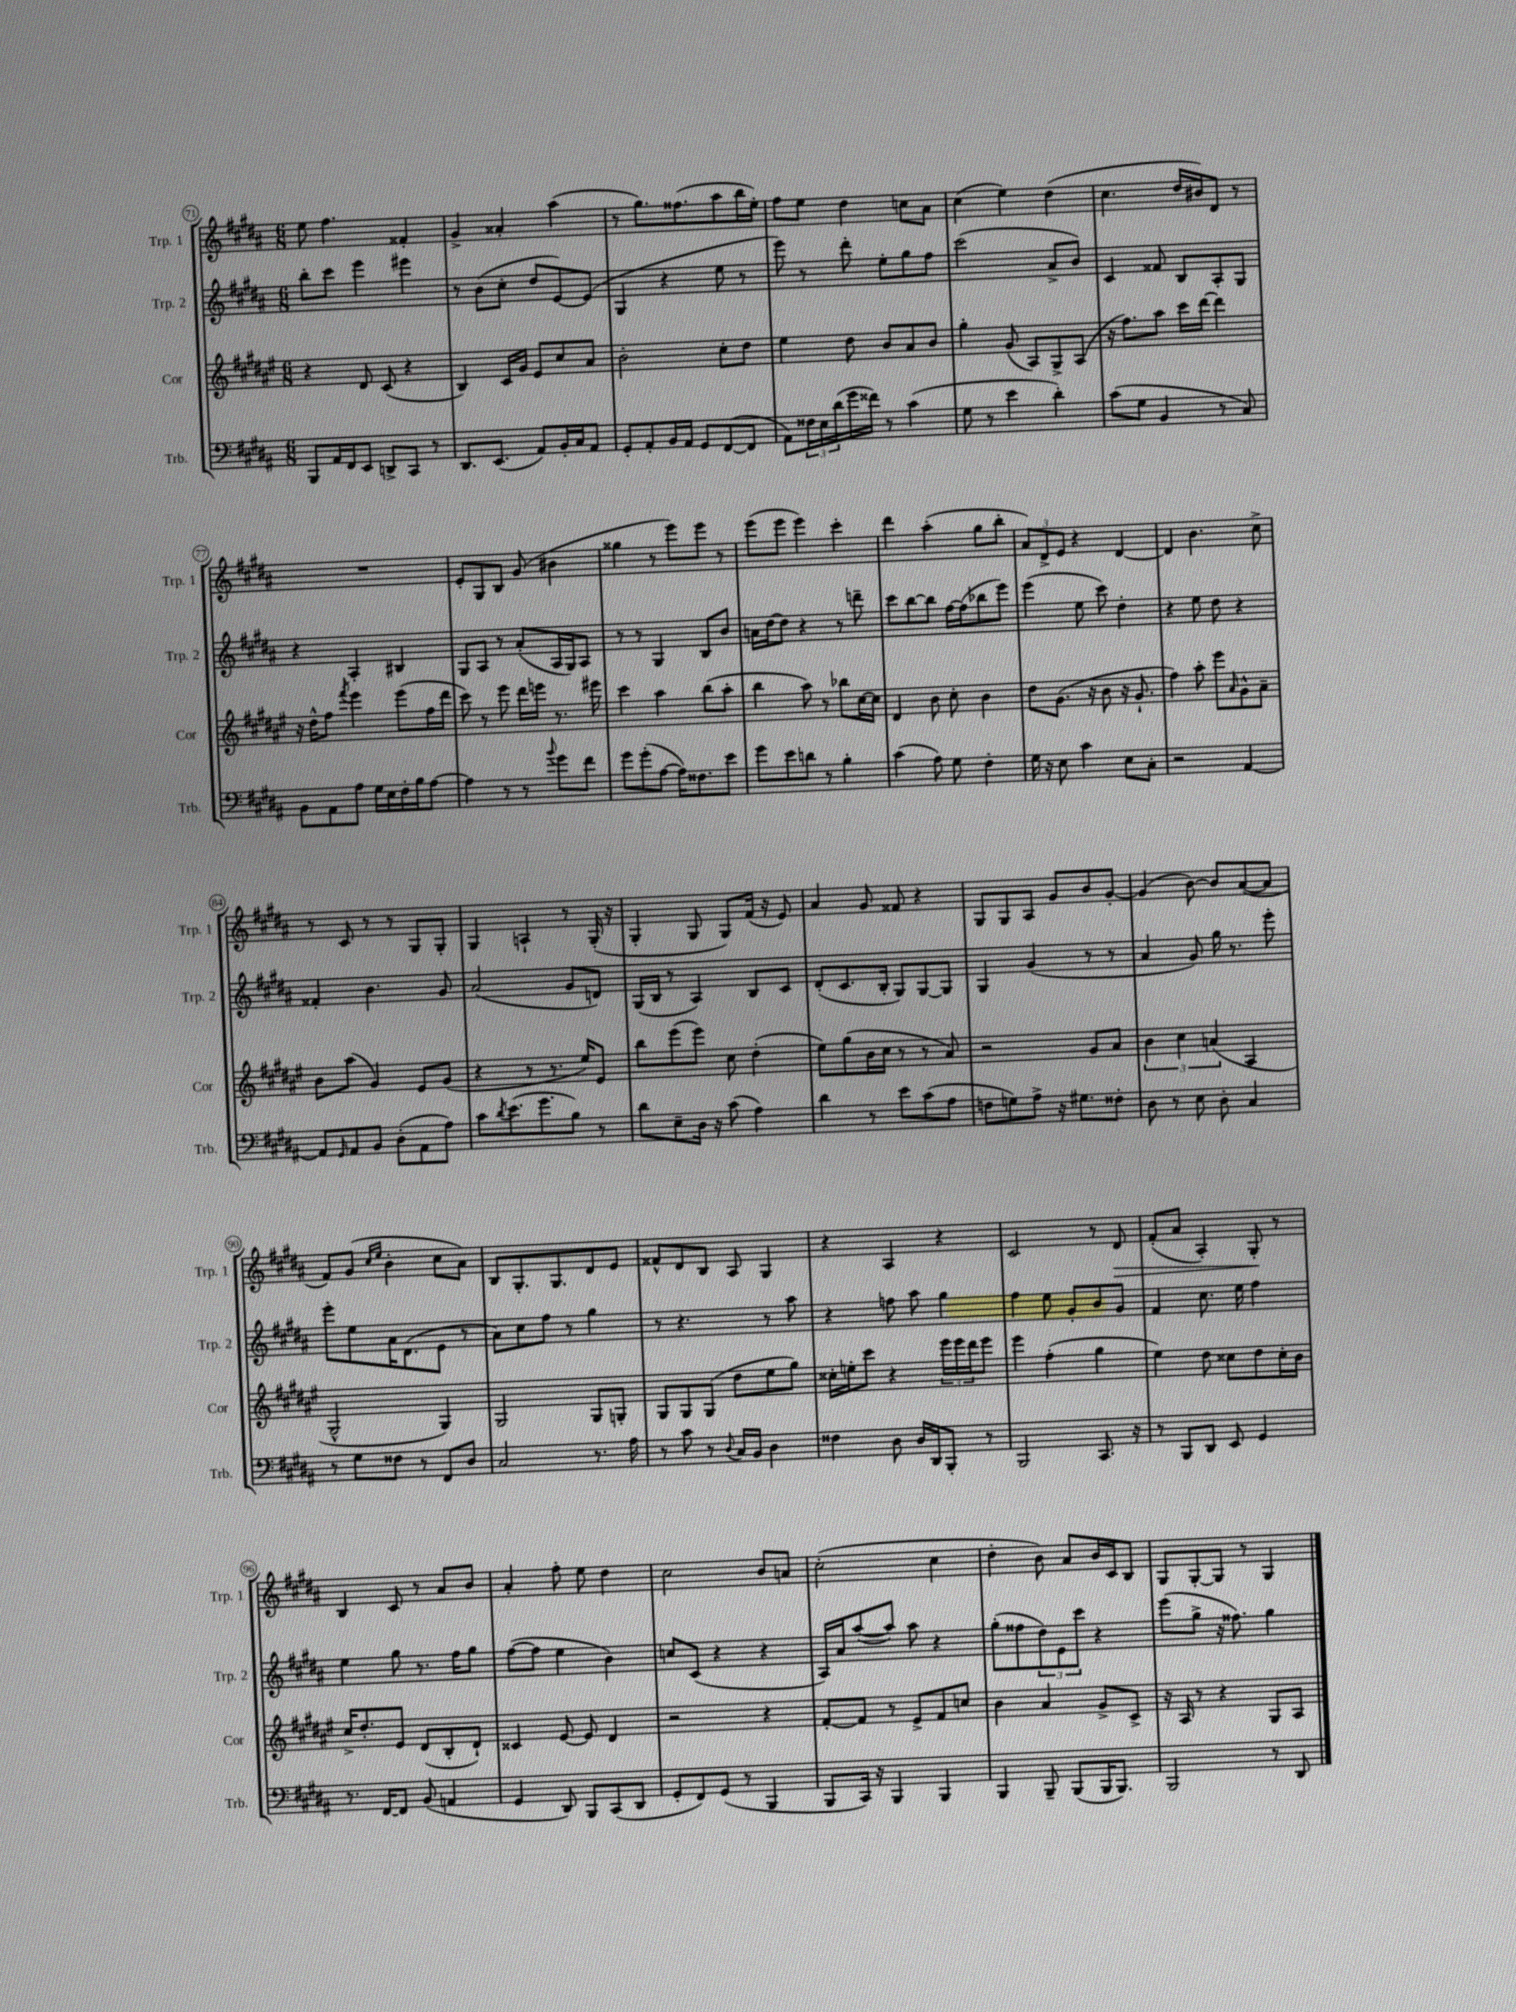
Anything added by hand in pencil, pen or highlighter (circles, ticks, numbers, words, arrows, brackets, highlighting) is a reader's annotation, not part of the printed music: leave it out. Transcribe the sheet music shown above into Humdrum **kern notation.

**kern	**kern	**kern	**kern	**dynam
*part4	*part3	*part2	*part1	*part1
*staff4	*staff3	*staff2	*staff1	*staff1
*I"Trb.	*I"Cor	*I"Trp. 2	*I"Trp. 1	*
*I'Trb.	*I'Cor	*I'Trp. 2	*I'Trp. 1	*
*clefF4	*clefG2	*clefG2	*clefG2	*
*k[f#c#g#d#a#]	*k[f#c#g#d#a#e#]	*k[f#c#g#d#a#]	*k[f#c#g#d#a#]	*
*M6/8	*M6/8	*M6/8	*M6/8	*
=71	=71	=71	=71	=71
8BBB/L	4r	8bb'\L	8ee\	.
16AA#/L	.	8ccc#\J	4.ff#\	.
16FF#/J	.	.	.	.
8EE/J	8d#/	4eee\	.	.
8DDn^/L	(8c#/	.	.	.
8CC#/J	4r	4eee#X\	4f##X'/	.
8r	.	.	.	.
=72	=72	=72	=72	=72
8.DD#/L	4B/)	8r	4g#^/	.
.	.	(8b\L	.	.
(8.EE/J	.	.	.	.
.	16c#/LL	8cc#'\J	4a##X'/	.
.	16g#/JJ	.	.	.
8AA#/L)	8e#/L	8dd#/L	.	.
16BB'/L	8cc#/	[8e/)	(4aa#\	.
16C#/J	.	.	.	.
8AA#/J	8a#/J	(8e/J]	.	.
=73	=73	=73	=73	=73
8GG#'/L	2b'\	4G#/	8r	.
8AA#'/	.	.	8.gg#\L)	.
16BB/L	.	4r	.	.
16AA#/JJ	.	.	(8.ff##X\	.
8GG#/L	.	.	.	.
([8FF#/	8cc#'\L	8ee\	8aa#\	.
8FF#/J]	8dd#\J	8r	16bb\L	.
.	.	.	16ee'\JJ)	.
=74	=74	=74	=74	=74
8AA#\L)	4ee#\	8eee\)	8ff#\L	.
24F##X\L	.	8r	8ee\J	.
24E\	.	.	.	.
(24d#\	.	.	.	.
16g#\	8dd#\	8ddd#'\	4dd#\	.
16f##X\JJ)	.	.	.	.
8r	8b/L	8ee'\L	.	.
(4c#\	8a#/	8gg#\	8ccn\L	.
.	8b/J	8ff#\J	8a#\J	.
=75	=75	=75	=75	=75
8G#\	4gg#'\	(2ccc#\	(4cc#\	.
8r	.	.	.	.
4e\	(8g#/	.	4ee\)	.
.	8A#/L)	.	.	.
4d#'\)	8G#^/	8a#^/L	(4dd#\	.
.	(8A#/J	8b/J)	.	.
=76	=76	=76	=76	=76
(8c#\L	16r	4c#/	4.cc#\	.
.	8.ff#\L)	.	.	.
8G#\J	.	.	.	.
4BB/	8aa#\J	8f##X/	.	.
.	16ccc#\LL	8B/L	16dd#/LL	.
.	[16ddd#\JJ	.	16b#X/J)	.
8r	4ddd#\]	8A#'/	8d#/J	.
8C#/)	.	8G#/J	8r	.
!!LO:LB:g=z
=77	=77	=77	=77	=77
8BB\L	16r	4r	2.r	.
.	16dd#^^\KL	.	.	.
8AA#\	8ff#\J	.	.	.
.	8qfff#/	.	.	.
8A#\J	4eee#\	4A#'/	.	.
16G#\LL	.	.	.	.
16E\	.	.	.	.
16F#'\	(8eee#\L	4B#X/	.	.
16B\J	.	.	.	.
[8A#\J	16ff#\L	.	.	.
.	16ddd#\JJ	.	.	.
=78	=78	=78	=78	=78
4A#\]	8ccc#\)	8G#/L	8e'/L	.
.	8r	8A#/J	8G#/	.
8r	8eee#\	8r	8B/J	.
8r	16ddd#\LL	(8a#'/L	(8g#/	.
.	16eeen\JJ	.	.	.
8qqb/	.	.	.	.
8g#\L	8.r	16A#/L	4b#X\	.
.	.	16G#/J)	.	.
8f#\J	.	8A#/J	.	.
.	16eee#X\	.	.	.
=79	=79	=79	=79	=79
8g#\L	4ccc#\	8r	4gg##X\	.
(8g#'\	.	8r	.	.
[8A#\J	4aa#\	4G#/	8r	.
16A#\KL])	.	.	8eee\L)	.
8.F##X\	.	.	.	.
.	(8bb\L	8B/L	8eee\J	.
8e\J	8aa#'\J	8b/J	8r	.
=80	=80	=80	=80	=80
8g#\L	4bb\	16an\LL	(8eee\L	.
.	.	[16dd#\J	.	.
8e\	.	8dd#\J]	8eee\J	.
8dn\J	8aa#\)	4r	4eee\)	.
8r	8r	.	.	.
4B'\	8bb-X\L	8r	4ccc#'\	.
.	[16cc#\L	8dddn~\	.	.
.	16cc#\JJ]	.	.	.
=81	=81	=81	=81	=81
(4c#\	4d#/	8ccc#\L	4ddd#\	.
.	.	[8bb\	.	.
8A#\)	8b\	8bb\J]	(4aa#'\	.
8G#\	8cc#'\	[16ff#\LL	.	.
.	.	(16ff#\J]	.	.
4F#'\	4b\	8bb-X\	8gg#\L	.
.	.	8eee\J)	8bb'\J	.
=82	=82	=82	=82	=82
16G#\	8dd#\L	(4eee\	12a#/L)	.
16r	.	.	.	.
.	.	.	12d#^/	.
8E\	(8.g#\J	.	.	.
.	.	.	12e/J	.
4c#\	.	8ee\	4r	.
.	16r	.	.	.
.	8b\	8ccc#\)	.	.
8E\L	16r	4dd#'\	[4d#/	.
.	8.g#`/	.	.	.
8C#'\J	.	.	.	.
=83	=83	=83	=83	=83
2r	4ff#\)	4r	4d#/]	.
.	8aa#'\	8ee\	4.b\	.
.	8eee#\L	8dd#\	.	.
.	16qqa#/	.	.	.
[4AA#/	8g#^^\	4r	.	.
.	8a#~\J	.	8cc#^\	.
!!LO:LB:g=z
=84	=84	=84	=84	=84
8AA#/L]	8b\L	4f##X'/	8r	.
16qqGG#/	.	.	.	.
8AA#/	(8aa#\J	.	8c#/	.
8BB/J	4g#/)	4.b\	8r	.
(8D#'\L	.	.	8r	.
8AA#\	8e#/L	.	8G#/L	.
8A#\J)	(8g#/J	8g#/	8G#'/J	.
=85	=85	=85	=85	=85
8c#\L	4r	(2a#/	4G#/	.
8qd#/	.	.	.	.
(8.e\	.	.	.	.
.	8r	.	4An`/	.
8.g#\	.	.	.	.
.	8.r	.	.	.
8B\J)	.	8g#/L	8r	.
.	16ee#/KL)	.	.	.
8r	8e#/J	8dn/J)	(16G#'/	.
.	.	.	16r	.
=86	=86	=86	=86	=86
8d#\L	8bb\L	(16G#/LL	4G#'/	.
.	.	16B/JJ	.	.
8E~\	(8eee#\	8r	.	.
16D#\Jk	8eee#\J)	4A#/)	8G#/	.
16r	.	.	.	.
(8c#\	8cc#\	.	8G#/L)	.
4A#\)	(4dd#'\	8B/L	(16f#/Jk	.
.	.	.	16r	.
.	.	8c#/J	8e/)	.
=87	=87	=87	=87	=87
4d#\	8ee#\L)	(8d#'/L	4a#/	.
.	(8gg#\	8.c#/	.	.
8r	16b\L	.	8g#/	.
.	16cc#\JJ	16B'/Jk	.	.
8e\L	8r	8G#/L)	8f##X/	.
(8c#\	8r	[8G#/	4r	.
8A#\J	8a#/)	8G#/J]	.	.
=88	=88	=88	=88	=88
8Fn\L	2r	4G#/	8G#/L	.
8Gn\)	.	.	8G#/	.
8A#^\J	.	(4g#/	8A#/J	.
16r	.	.	8g#/L	.
8.G#X\L	.	.	.	.
.	8g#/L	8r	8b/	.
8F##X'\J	8a#/J	8r	[8g#'/J	.
=89	=89	=89	=89	=89
8D#\	6b\	4a#/	(4g#/]	.
8r	.	.	.	.
.	6cc#\	.	.	.
8E\	.	8g#/)	[8b\)	.
.	(6an/	.	.	.
8D#'\	.	16gg#\	8b/L]	.
.	.	8.r	.	.
4C#/	4A#/	.	([8a#/	.
.	.	8eee'\	8a#/J]	.
!!LO:LB:g=z
=90	=90	=90	=90	=90
8r	2G#^^/	8eee'\L	8f#/L)	.
8G#\L	.	8ee\	(8g#/J	.
.	.	.	16qqcc#/LL	.
.	.	.	16qqee/JJ	.
8F##X\J	.	16a#\K	4b'\	.
.	.	(8.d#\	.	.
8r	.	.	.	.
8FF#/L	4G#/)	8e\J	8cc#\L	.
8D#/J	.	8r	8a#\J)	.
=91	=91	=91	=91	=91
2C#/	2G#/	8a#\L)	8B/L	.
.	.	8cc#\	8.G#'/	.
.	.	8ff#\J	.	.
.	.	.	8.G#/	.
.	.	8r	.	.
8.r	8G#/L	4gg#\	8d#/	.
.	8Gn'/J	.	8e/J	.
16A#\	.	.	.	.
=92	=92	=92	=92	=92
8r	8G#/L	8r	8f##X^^/L	.
8c#\	8G#/	4.r	8d#/	.
8r	(8G#/J	.	8B/J	.
8qqD#/	.	.	.	.
16C#/LL	8dd#\L	.	8A#/	.
16BB/JJ	.	.	.	.
4D#\	8ee#\	8r	4G#/	.
.	8gg#\J)	8aa#\	.	.
=93	=93	=93	=93	=93
4F##X\	16cc##X'\LL	4r	4r	.
.	16een'\J	.	.	.
.	8ccc#\J	.	.	.
8D#\	4r	8ffn\	4A#/	.
16D#/LL	.	8aa#\	.	.
16DD#/J	.	.	.	.
8BBB'/J	24eee#\LL	4gg#\	4r	.
.	24eee#\	.	.	.
.	24ddd#\J	.	.	.
8r	8eee#\J	.	.	.
=94	=94	=94	=94	=94
2BBB/	4eee#\	4ff#\	2c#/	.
.	(4ff#'\	8ee\	.	.
.	.	8g#'/L	.	.
8.CC#/	4gg#\	8b/	8r	.
!	!	!	!	!LO:HP:b
.	.	8g#/J	8d#/	>
16r	.	.	.	.
=95	=95	=95	=95	=95
8r	4ee#\)	4f#/	(8f#'/L	.
8BBB/L	.	.	8a#/J	.
8DD#/J	8dd#\	8.cc#\	4A#'/)	.
8EE/	8cc##X\L	.	.	.
.	.	16ee\	.	.
4GG#/	8dd#\	4ff#\	8G#'/	.
.	16cc##'\L	.	8r	]
.	16b\JJ	.	.	.
!!LO:LB:g=z
=96	=96	=96	=96	=96
8.r	16cc#^/KL	4ee\	4B/	.
.	8.dd#'/	.	.	.
[16FF#/KL	.	.	.	.
8FF#/J]	8e#/J	8gg#\	8c#/	.
(8BB/	(8d#/L	8.r	8r	.
4AAn/	8B'/	.	8a#/L	.
.	.	16ff#\KL	.	.
.	8d#`/J)	8gg#\J	8b/J	.
=97	=97	=97	=97	=97
4GG#/	4c##X/	([8ff#\L	4a#'/	.
.	.	8ff#\J]	.	.
8DD#/)	[8e#/	4ee\	8ff#'\	.
8BBB/L	8e#/]	.	8ee\	.
(8CC#/	4d#/	4b\)	4dd#\	.
8DD#/J	.	.	.	.
=98	=98	=98	=98	=98
8GG#'/L	2r	8ccn/L	2cc#\	.
8FF#/)	.	(8c#/J	.	.
(8GG#/J	.	4r	.	.
8r	.	.	.	.
4BBB/	4r	4r	8b/L	.
.	.	.	8an/J	.
=99	=99	=99	=99	=99
8BBB/L	[8f#'/L	16A#/LL)	(2cc#'\	.
.	.	16a#/J	.	.
16CC#/Jk)	8f#/J]	([8aa#/	.	.
16r	.	.	.	.
4BBB/	8r	8aa#/J])	.	.
.	8e#^/L	8aa#\	.	.
4BBB/	8f#/	4r	4cc#\	.
.	8ccn/J	.	.	.
=100	=100	=100	=100	=100
4BBB/	4b\	(8gg#'\L	4dd#'\	.
.	.	8ff##X\	.	.
8BBB~/	4a#/	12dd#\)	8b\)	.
.	.	12e\	.	.
(8BBB/L	.	.	8a#/L	.
.	.	12ccc#\J	.	.
16BBB/K	8g#^/L	4r	16b/L	.
8.BBB/J)	.	.	16c#/J	.
.	8c#^/J	.	8B/J	.
=101	=101	=101	=101	=101
2BBB/	16r	(8eee\L	8G#/L	.
.	16A#/	.	.	.
.	8r	8gg#^\J	[8G#'/	.
.	4r	16r	8G#/J]	.
.	.	8.ff##X\)	.	.
.	.	.	8r	.
8r	8G#/L	4gg#\	4G#/	.
8DD#/	8A#/J	.	.	.
==	==	==	==	==
*-	*-	*-	*-	*-
